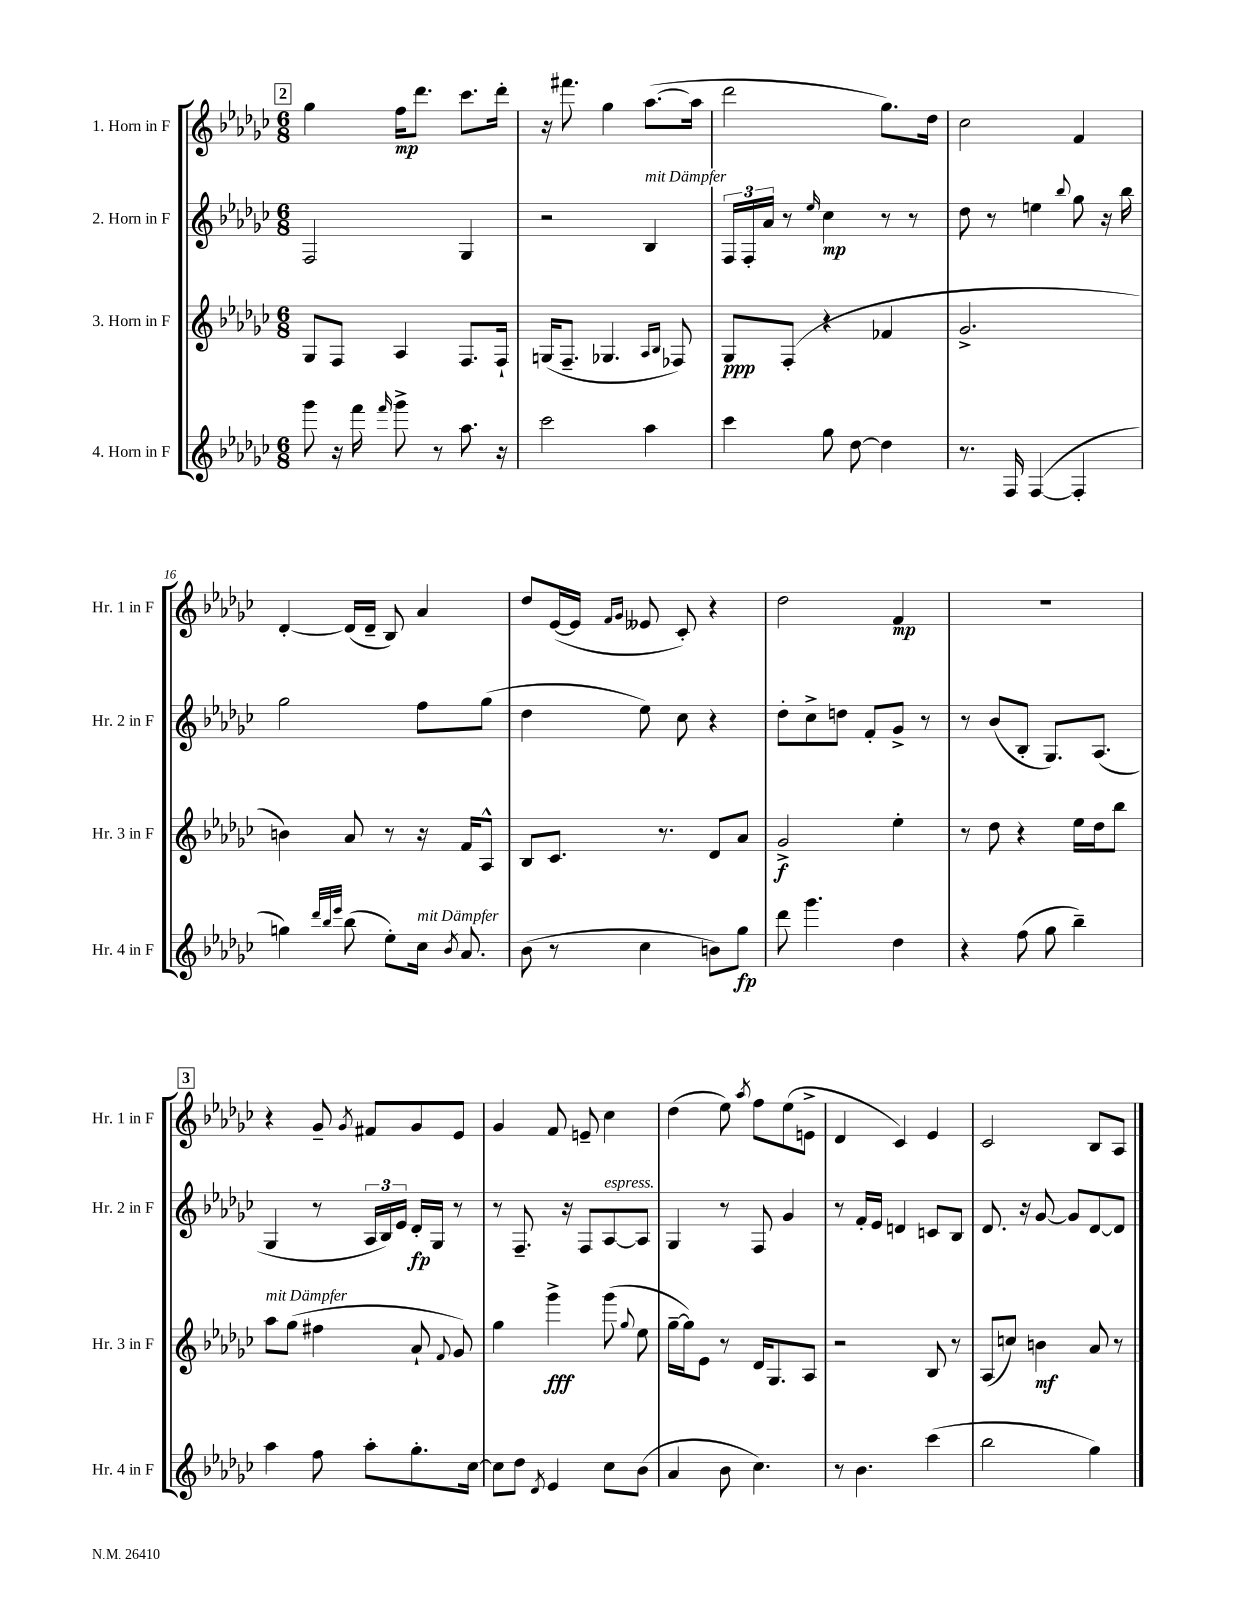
<<
\new StaffGroup <<
\new Staff = "s0" \with { instrumentName = "1. Horn in F" shortInstrumentName = "Hr. 1 in F" } {
    \clef treble \key ges \major \numericTimeSignature \time 6/8
    \autoBeamOff \mark \markup { \box "2" } ges''4 f''16[\mp des'''8.] ces'''8.[ des'''16]-. |
    r16 fis'''8. ges''4 aes''8.[~( aes''16] |
    des'''2 ges''8.[) des''16] |
    ces''2 f'4 |
    des'4~-. des'16[( des'16]-- bes8) aes'4 |
    des''8[ ees'16~( ees'16] \grace { f'16[ ges'16] } eeses'8 ces'8-.) r4 |
    des''2 f'4\mp |
    R2. |
    \mark \markup { \box "3" } r4 ges'8-- \acciaccatura { ges'8 } fis'8[ ges'8 ees'8] |
    ges'4 f'8 e'8-- ces''4 |
    des''4( ees''8) \acciaccatura { aes''8 } f''8[ ees''8( e'8]-> |
    des'4 ces'4) ees'4 |
    ces'2 bes8[ aes8] \bar "|." |
}
\new Staff = "s1" \with { instrumentName = "2. Horn in F" shortInstrumentName = "Hr. 2 in F" } {
    \clef treble \key ges \major \numericTimeSignature \time 6/8
    \autoBeamOff \mark \markup { \box "2" } f2 ges4 |
    r2 bes4^\markup { \italic "mit Dämpfer" } |
    \tuplet 3/2 { f16[ f16-. aes'16] } r8 \grace { ees''16 } ces''4\mp r8 r8 |
    des''8 r8 e''4 \appoggiatura { bes''8 } ges''8 r16 bes''16 |
    ges''2 f''8[ ges''8]( |
    des''4 ees''8) ces''8 r4 |
    des''8[-. ces''8-> d''8] f'8[-. ges'8]-> r8 |
    r8 bes'8[( bes8]-. ges8.[) aes8.]( |
    \mark \markup { \box "3" } ges4 r8 \tuplet 3/2 { aes16[ bes16) ees'16] } des'16[-.\fp ges16] r8 |
    r8 f8.-- r16 f8[ aes8~^\markup { \italic "espress." } aes8] |
    ges4 r8 f8 ges'4 |
    r8 f'16[-. ees'16] d'4 c'8[ bes8] |
    des'8. r16 ges'8~ ges'8[ des'8~ des'8] \bar "|." |
}
\new Staff = "s2" \with { instrumentName = "3. Horn in F" shortInstrumentName = "Hr. 3 in F" } {
    \clef treble \key ges \major \numericTimeSignature \time 6/8
    \autoBeamOff \mark \markup { \box "2" } ges8[ f8] aes4 f8.[ f16]-! |
    g16[( f8.]-- ges4. \grace { aes16[ bes16] } fes8) |
    ges8[\ppp f8]-.( r4 fes'4 |
    ges'2.-> |
    b'4) aes'8 r8 r16 f'16[ aes8]-^ |
    bes8[ ces'8.] r8. des'8[ aes'8] |
    ges'2->\f ees''4-. |
    r8 des''8 r4 ees''16[ des''16 bes''8] |
    \mark \markup { \box "3" } aes''8[^\markup { \italic "mit Dämpfer" } ges''8]( fis''4 aes'8-! \appoggiatura { f'8 } ges'8) |
    ges''4 ges'''4->\fff ges'''8( \appoggiatura { ges''8 } ees''8 |
    ges''16[~-- ges''16) ees'8] r8 des'16[ ges8. aes8] |
    r2 bes8 r8 |
    aes8[( c''8]) b'4\mf aes'8 r8 \bar "|." |
}
\new Staff = "s3" \with { instrumentName = "4. Horn in F" shortInstrumentName = "Hr. 4 in F" } {
    \clef treble \key ges \major \numericTimeSignature \time 6/8
    \autoBeamOff \mark \markup { \box "2" } ges'''8 r16 f'''16 \grace { f'''16 } ges'''8-> r8 aes''8. r16 |
    ces'''2 aes''4 |
    ces'''4 ges''8 des''8~ des''4 |
    r8. f16 f4~( f4-. |
    g''4) \grace { des'''32[ bes''32 ees'''32] } bes''8( ees''8[-.) ces''16]^\markup { \italic "mit Dämpfer" } \acciaccatura { bes'8 } aes'8. |
    bes'8( r8 ces''4 b'8[) ges''8]\fp |
    des'''8 ges'''4. des''4 |
    r4 f''8( ges''8 bes''4--) |
    \mark \markup { \box "3" } aes''4 f''8 aes''8[-. ges''8.-. ces''16]~ |
    ces''8[ des''8] \acciaccatura { des'8 } ees'4 ces''8[ bes'8]( |
    aes'4 bes'8 ces''4.) |
    r8 bes'4. ces'''4( |
    bes''2 ges''4) \bar "|." |
}
>>
>>
\layout { \context { \Score currentBarNumber = #12 } }
